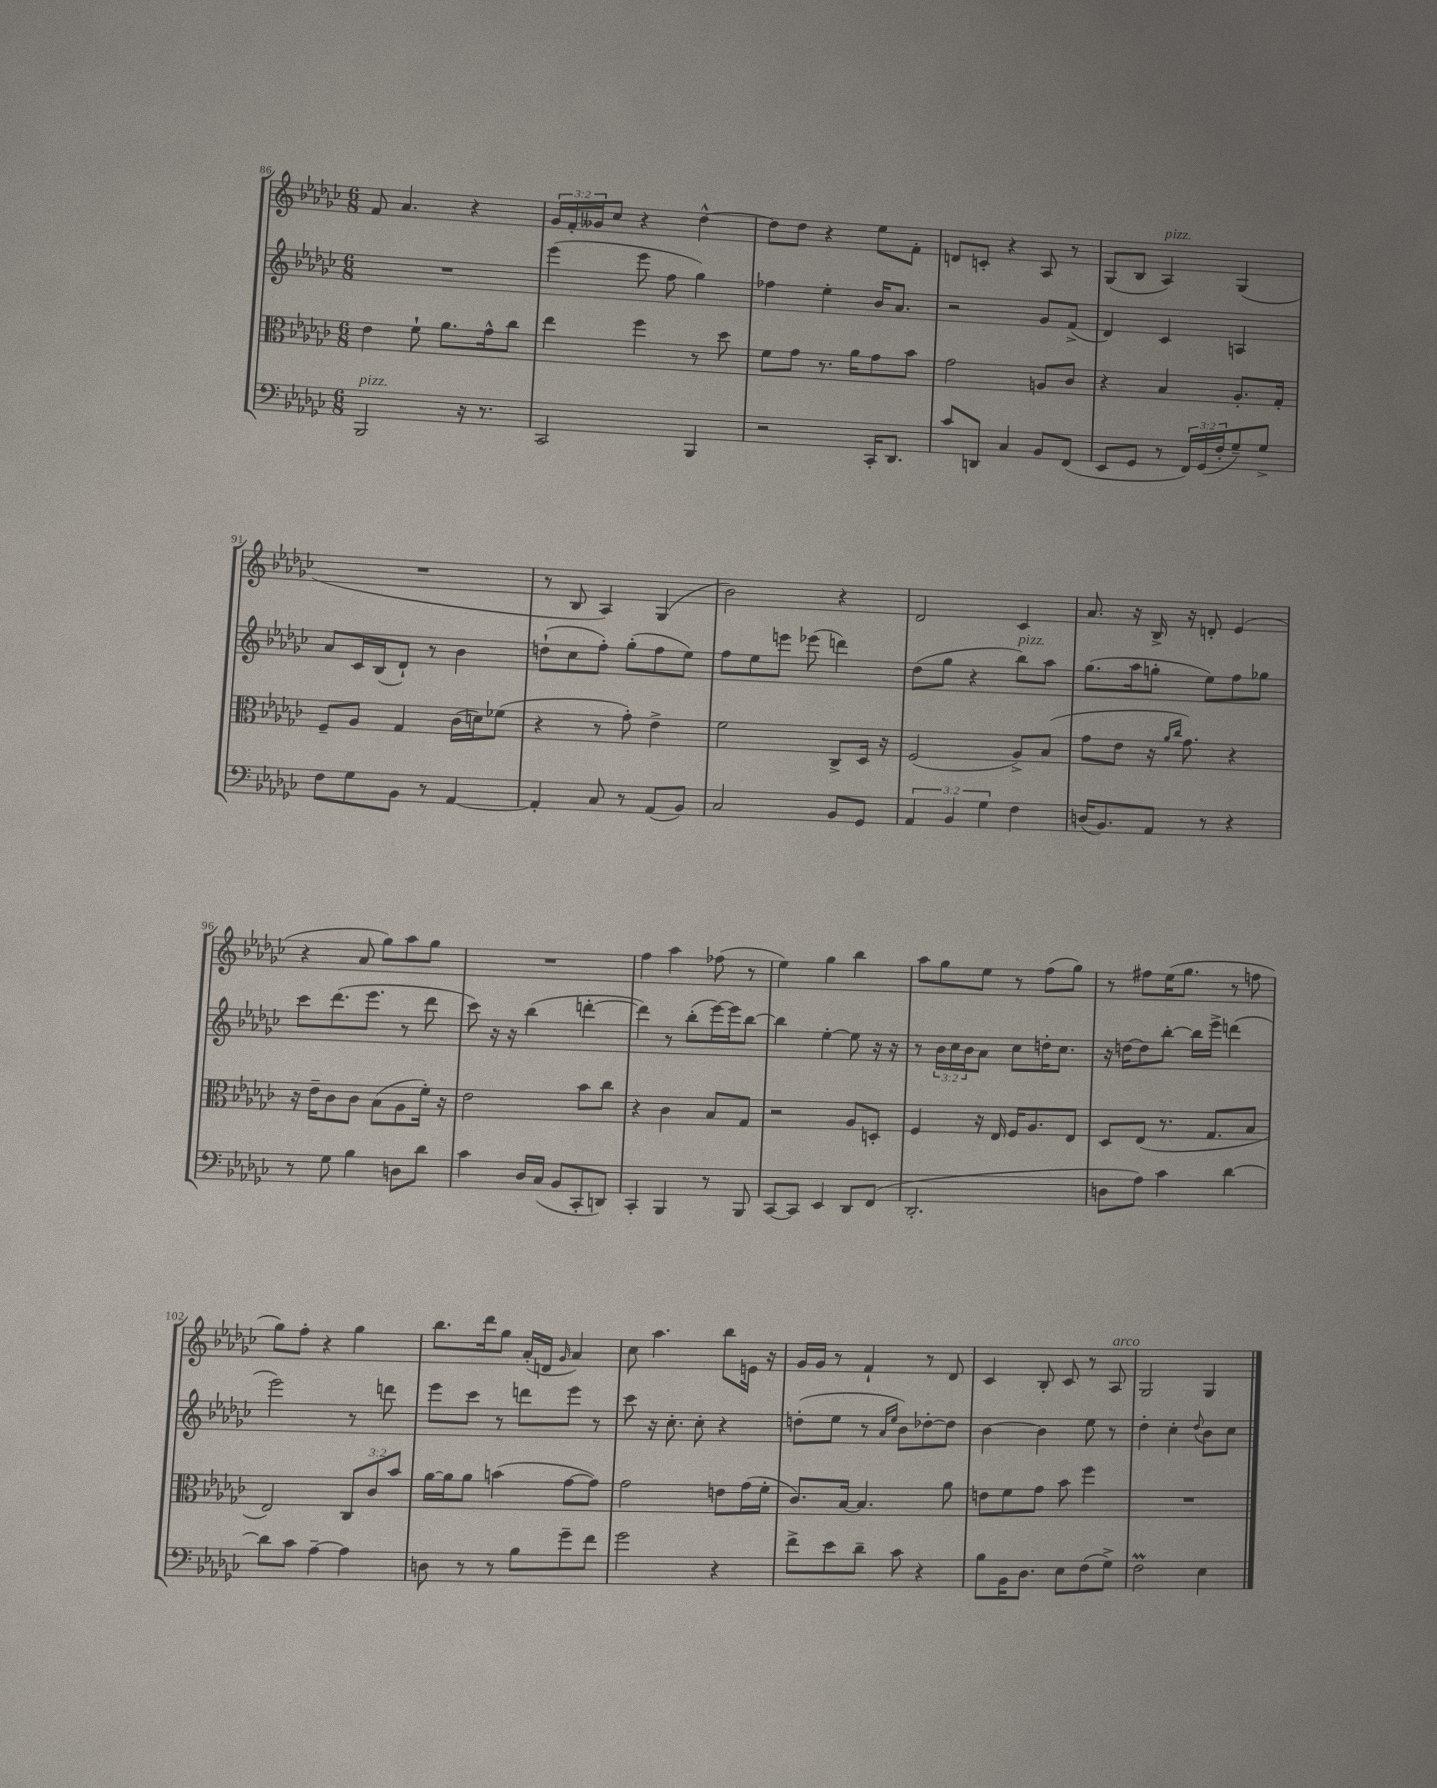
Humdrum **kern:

**kern	**kern	**kern	**kern
*staff4	*staff3	*staff2	*staff1
*clefF4	*clefC3	*clefG2	*clefG2
*k[b-e-a-d-g-c-]	*k[b-e-a-d-g-c-]	*k[b-e-a-d-g-c-]	*k[b-e-a-d-g-c-]
*M6/8	*M6/8	*M6/8	*M6/8
2BBB-	4e-	2.r	8f
.	.	.	4.a-
.	8f`	.	.
.	8.a-	.	.
16r	.	.	4r
8.r	16g-^^	.	.
.	8cc-	.	.
=	=	=	=
2CC-	4ee-	(4eee-	24g-
.	.	.	24f'
.	.	.	24g--
.	.	.	8cc-
.	4ff	8eee-	4r
.	.	8ff	.
4BBB-	8r	4gg-)	[4dd-^^
.	8dd-	.	.
=	=	=	=
2r	8f	4ff-	8dd-]
.	8g-	.	8dd-
.	8.r	4ee-'	4r
.	16a-	.	.
16CC-'	8g-	16b-	8ee-
8.DD-	.	8.a-	.
.	8b-	.	8f'
=	=	=	=
8c-	2g-	2r	8d
8DD	.	.	8c'
4C-	.	.	4r
8BB-	8A	8g-	8A-
(8FF	8c-	(8f^	8r
=	=	=	=
8EE-	4r	4d-)	(8G-
8GG-	.	.	8B-
8r	4B-	4c-	4A-)
24FF)	.	.	.
(24GG-	.	.	.
24F'	.	.	.
8G-~)	8.A-'	4A	(4G-
8G-^	.	.	.
.	16G-'	.	.
=	=	=	=
8F	8F~	8a-	2.r
8G-	8A-	16c-	.
.	.	(16B-	.
8BB-	4G-	8d-`)	.
8r	.	8r	.
[4AA-	(16c-	4b-	.
.	16d)	.	.
.	(8f-	.	.
=	=	=	=
4AA-']	4r	(8dd`	8r
.	.	8cc-	8B-
8C-	8r	8ff')	4A-)
8r	8g-')	(8gg-'	.
(8AA-	4e-^	8ff	(4G-
8BB-)	.	8ee-)	.
=	=	=	=
2C-	2f	8ff	2b-)
.	.	8ee-	.
.	.	8eee	.
.	.	(8eee-	.
8BB-	8C-^	4ddd)	4r
8GG-	16D-	.	.
.	16r	.	.
=	=	=	=
6AA-	(2F	(8dd-	2d-
.	.	8gg-	.
6BB-	.	.	.
.	.	4r	.
6G-	.	.	.
4F	8A-^)	8bb-)	4c-
.	(8B-	8aa-	.
=	=	=	=
(16D	8g-	(8.gg-	8.a-
8.BB-)	.	.	.
.	8e-	.	.
.	.	16aa-	16r
8AA-	16r	8gg'	16B-^
.	16qqa-	.	.
.	16qqcc-	.	.
.	8.g-)	.	16r
8r	.	8ee-)	8d'
4r	4r	8ff	(4e-
.	.	8gg-	.
=	=	=	=
8r	16r	8ccc-	4r
.	16e-~	.	.
8G-	8c-	(8.ddd-	.
4B-	8c-	.	8a-
.	.	8.eee-	.
.	(8B-	.	8gg-)
8D	8A-	8r	8aa-
8d-	16f')	8ddd-	8gg-
.	16r	.	.
=	=	=	=
4c-	2e-	8ccc-)	2.r
.	.	16r	.
.	.	16r	.
16D-	.	(4bb-	.
(16C-	.	.	.
8BB-	.	.	.
8CC-'	8b-	[4ddd'	.
8DD)	8cc-	.	.
=	=	=	=
4CC-'	4r	4ddd])	4ff
4BBB-	4c-	8r	4aa-
.	.	(8bb-'	.
8r	8B-	[16eee-)	(8ff-
.	.	16eee-]	.
8BBB-	8G-	[8bb-	8r
=	=	=	=
[8CC-	2r	4bb-]	4ee-)
8CC-]	.	.	.
4EE-	.	[4ee-'	4gg-
8DD-	8A-	8ee-]	4bb-
(8FF	8D'	16r	.
.	.	16r	.
=	=	=	=
2.DD-'	4F	8r	8aa-
.	.	24b-	8gg-
.	.	24cc-	.
.	.	24b-	.
.	16r	8a-	8ee-
.	16E-	.	.
.	16F	8cc-	8r
.	8.A-	.	.
.	.	16dd'	(8ff
.	.	8.cc-	.
.	8E-	.	8gg-)
=	=	=	=
8D	8D-	16r	8r
.	.	[16dd	.
8A-)	(8E-	8dd]	8ff#
4c-	8.r	[8bb-'	(16ee-
.	.	.	8.gg-
.	.	16bb-]	.
.	8.G-	16eee-^	.
[4d-	.	(4ddd	8r
.	8B-	.	8ff
=	=	=	=
8d-]	2E-)	2eee-)	8gg-)
8c-	.	.	8ff'
[4A-~	.	.	4r
4A-]	12C-	8r	4gg-
.	12c-	.	.
.	.	8ddd	.
.	12b-	.	.
=	=	=	=
8D	[16a-	8eee-	8.bb-
.	16a-]	.	.
8r	8a-	8ccc-	.
.	.	.	16ddd-
8r	(4b	8r	8gg-
8B-	.	8ddd	(16a-'
.	.	.	16d
.	.	.	16qqg-
8g-~	[8g-	8eee-	4a-)
8f	8g-])	8r	.
=	=	=	=
2g-	2g-	8ccc-	8cc-
.	.	16r	4.aa-
.	.	8.cc-'	.
.	.	8cc-'	.
4r	8e	4r	8bb-
.	(16g-	.	16e
.	16f'	.	16r
=	=	=	=
8f^	8.c-)	(8dd'	16g-
.	.	.	16g-
8e-	.	8ee-	8r
.	[16B-	.	.
8d-~	4.B-]	8r	4f`
.	.	16qqa-	.
.	.	16qqee-	.
8c-	.	8b-)	.
4r	.	[8dd-'	8r
.	8a-	8dd-]	8d-
=	=	=	=
8B-	8e	[4b-	4c-
16BB-	8f	.	.
8.D-	.	.	.
.	8g-	4b-]	8B-'
8E-	8b-	.	8c-
(8F	4ff	8ee-	8r
8G-^)	.	8r	8A-
=	=	=	=
2F	2.r	4dd-'	2G-
.	.	4cc-'	.
.	.	8qqdd-	.
4E-	.	8b-	4G-
.	.	8cc-	.
==	==	==	==
*-	*-	*-	*-
